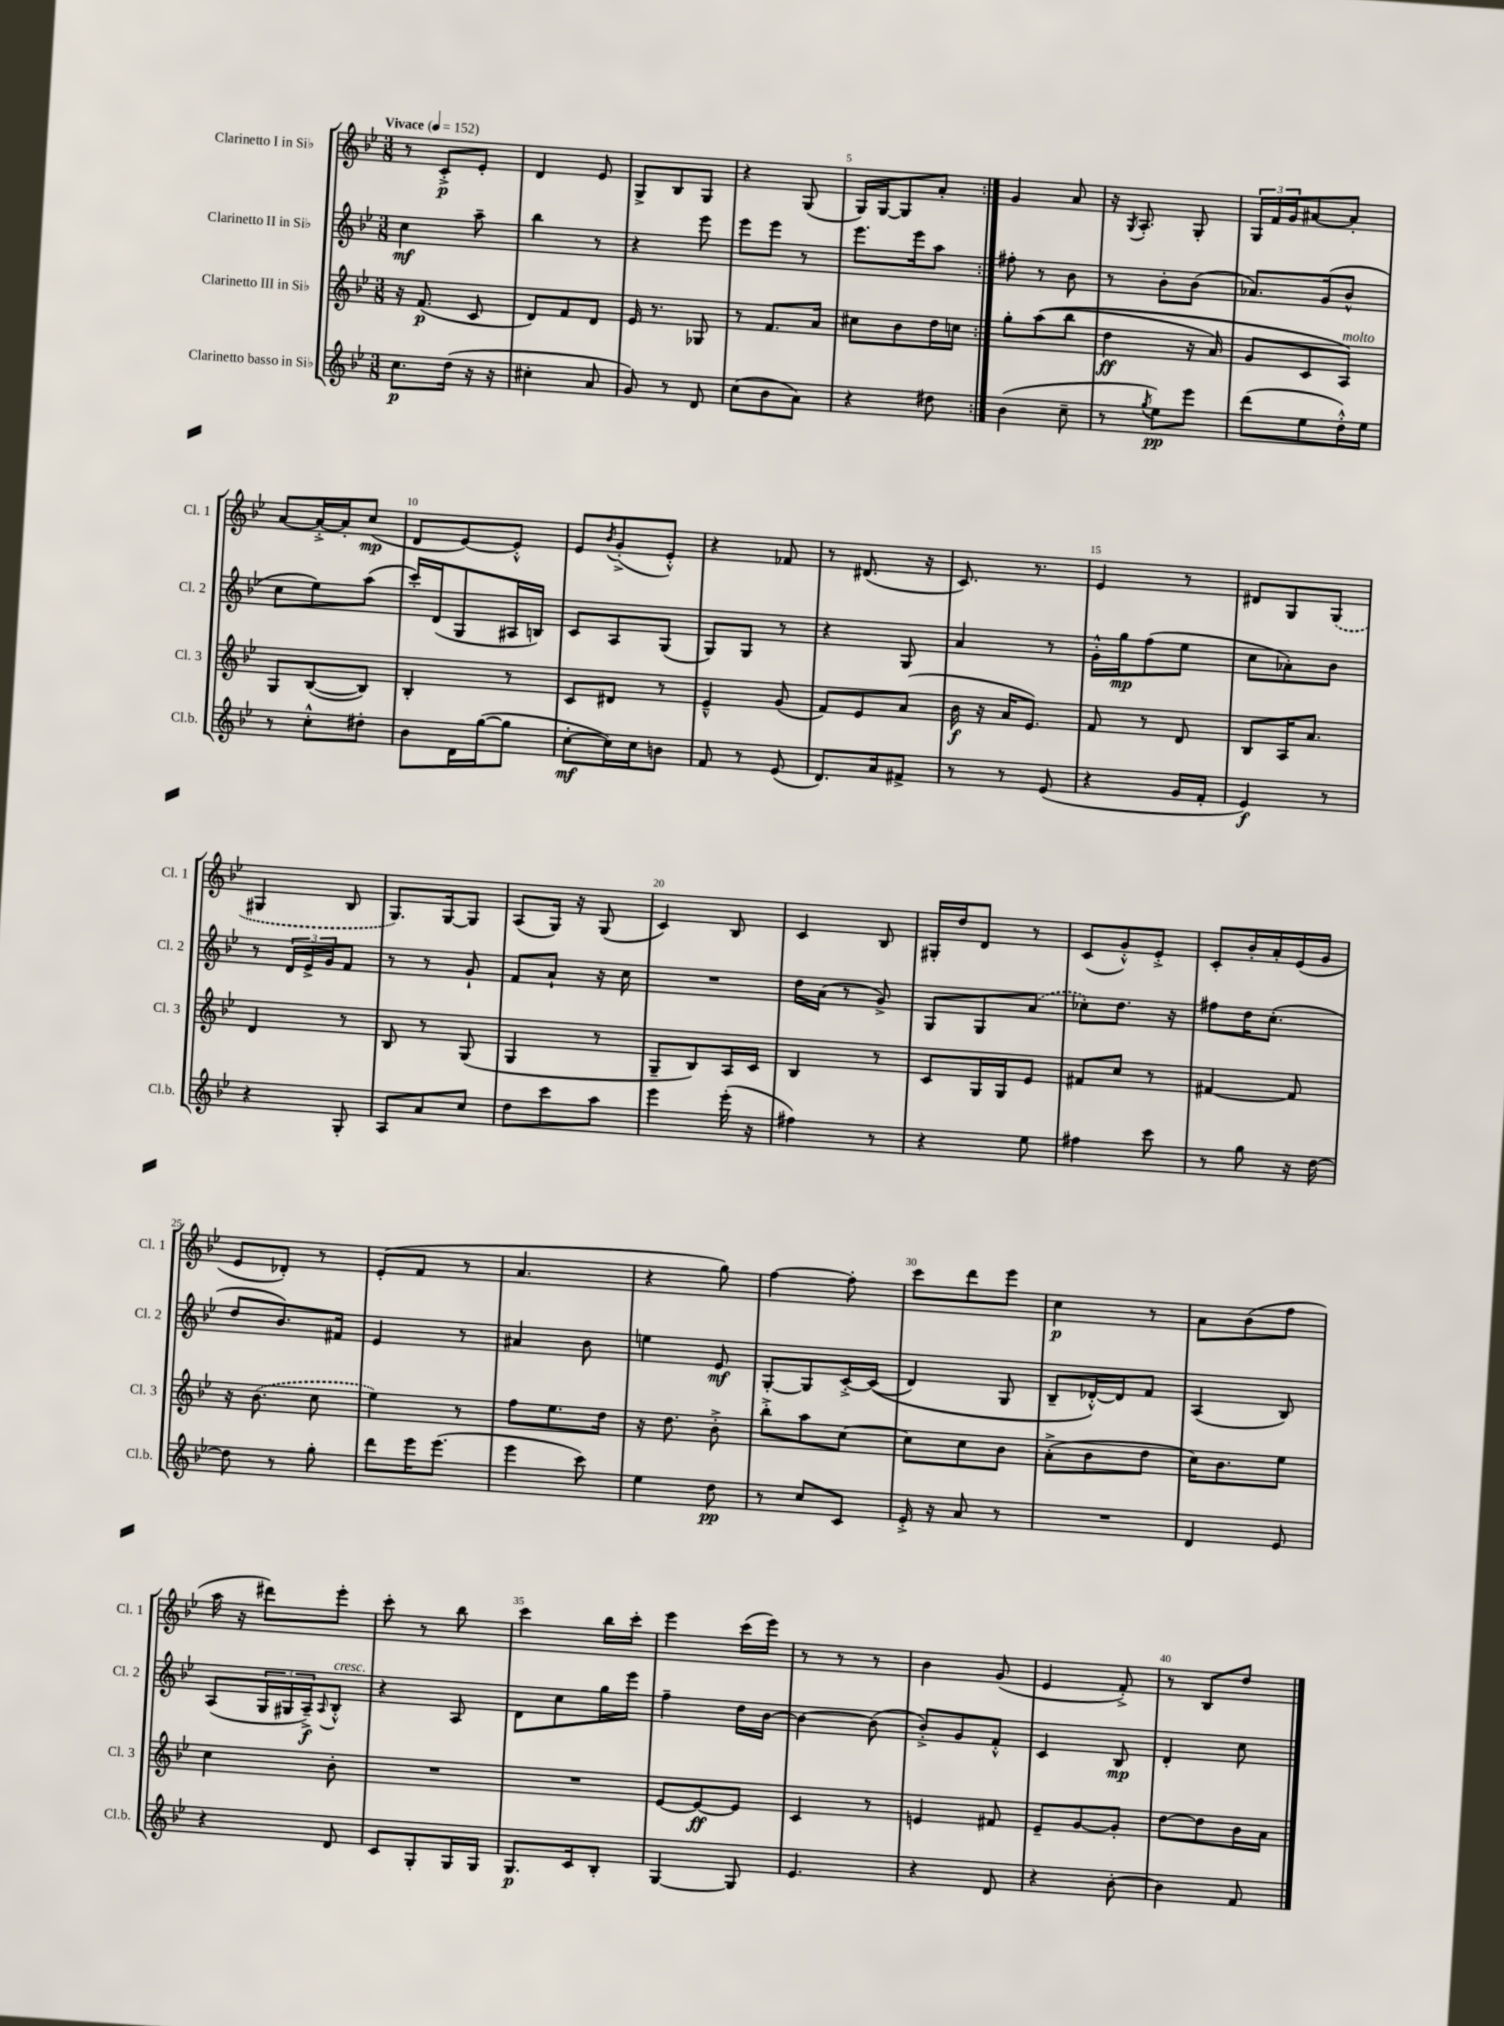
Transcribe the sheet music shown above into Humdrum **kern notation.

**kern	**kern	**kern	**kern
*staff4	*staff3	*staff2	*staff1
*clefG2	*clefG2	*clefG2	*clefG2
*k[b-e-]	*k[b-e-]	*k[b-e-]	*k[b-e-]
*M3/8	*M3/8	*M3/8	*M3/8
*MM152	*MM152	*MM152	*MM152
8.cc	16r	4cc	8r
.	(8.f	.	.
.	.	.	8c'^
(16dd	.	.	.
16r	8c	8aa~	8e-'
16r	.	.	.
=	=	=	=
4cc#'	8d)	4bb-	4d
.	8f	.	.
8a	8d	8r	8e-
=	=	=	=
8g)	16e-	4r	8G^
.	8.r	.	.
8r	.	.	8B-
8d	8G-	8eee-	8G
=	=	=	=
(8cc	8r	8eee-	4r
8b-	8.f	8eee-	.
8a)	.	8r	(8G
.	16a	.	.
=	=	=	=
4r	8cc#	8.eee-	16G)
.	.	.	[16G
.	8b-	.	8G]
.	.	16eee-	.
8dd#	16dd	8aa	8a'
.	16cc	.	.
=:|!	=:|!	=:|!	=:|!
(4b-	8gg'	8ff#'	4g
.	&((8aa	8r	.
8cc~	8bb-	8b-	8a
=	=	=	=
8r	4dd	8r	16r
.	.	.	8qG
.	.	.	8.A'
8qgg	.	.	.
8ee-)	.	8b-'	.
8eee-	16r	(8b-	8G'
.	16a)	.	.
=	=	=	=
(8ddd	8g	8.a-)	24G
.	.	.	24f
.	.	.	24g
8ee-	8c	.	[8a#
.	.	(16g	.
16dd'^^)	8A&)	8b-^^	8a#']
16ee-	.	.	.
=	=	=	=
8r	8G	8cc	[8a
8cc'^^	([8B-	8ee-)	16a'^_
.	.	.	16a']
8dd#'	8B-])	(8aa	(8cc
=	=	=	=
8b-	4B-'	16ccc')	8d
.	.	(16d	.
16d	.	8G	[8e-)
([16gg	.	.	.
8gg]	8r	16A#	8e-'^^]
.	.	16B)	.
=	=	=	=
[8cc'	8c	8c	8e-
.	.	.	8qb-
16cc])	8d#	8A	(8g'^
16cc	.	.	.
8b	8r	(8G	8e-'^^)
=	=	=	=
8f	4e-~^^	8G)	4r
8r	.	8G	.
(8e-	(8g	8r	8f-
=	=	=	=
8.d)	8f)	4r	8r
.	8e-	.	(8.d#
16a	.	.	.
8f#^	(8a	8G	.
.	.	.	16r
=	=	=	=
8r	16b-	4a	8.c)
.	16r	.	.
8r	16a	.	.
.	8.e-)	.	8.r
(8e-	.	8r	.
=	=	=	=
4r	8f	16g'^^	4e-
.	.	16gg	.
.	8r	(8ff	.
16g	8d	8ee-	8r
16f'	.	.	.
=	=	=	=
4e-)	8B-	8cc	8d#
.	16A	8a-')	8G
.	8.a	.	.
8r	.	8b-	(8G
=	=	=	=
4r	4d	8r	4G#
.	.	24d	.
.	.	24e-^	.
.	.	24g	.
8G'	8r	8f	8B-
=	=	=	=
8A	8B-	8r	8.G)
8a	8r	8r	.
.	.	.	[16G
8cc	(8G	8g`	8G]
=	=	=	=
8dd	4G	8f	(8A
8ccc	.	8a`	16G)
.	.	.	16r
8aa	8r	16r	(8G
.	.	16cc	.
=	=	=	=
4eee-	8G~	4.r	4c)
.	8B-)	.	.
(16eee-'	16A	.	8B-
16r	16c	.	.
=	=	=	=
4ff#)	4B-	16dd	4c
.	.	(16a	.
.	.	8r	.
8r	8r	8g^)	8B-
=	=	=	=
4r	8c	8G	16G#'
.	.	.	16dd
.	16G	8G	8d
.	16G	.	.
8ee-	8e-	(8a	8r
=	=	=	=
4ff#	8f#	8cc-')	(8c
.	8cc	8.dd	8g'^^)
8ccc	8r	.	8e-'^
.	.	16r	.
=	=	=	=
8r	[4f#	8ff#	8c'
8gg	.	16dd	16b-'
.	.	(8.cc'	16a'
16r	8f#]	.	(16e-
[16dd	.	.	16g
=	=	=	=
8dd]	16r	8dd	8e-
.	(8.b-	.	.
8r	.	8.b-)	8d-')
8gg'	8cc	.	8r
.	.	16f#	.
=	=	=	=
8ddd	4ee-)	4e-	(8e-'
16eee-	.	.	8f
(8.eee-	.	.	.
.	8r	8r	8r
=	=	=	=
4eee-	8ff	4a#	4.a
.	8.ee-	.	.
8ccc)	.	8b-	.
.	16dd	.	.
=	=	=	=
4ee-	16r	4ee	4r
.	8.dd	.	.
8dd	8b-'^	8e-	8gg)
=	=	=	=
8r	8bb-'^	[8G'	[4ff
8cc	8aa	8G]	.
8c	[8cc	[16c'^	8ff']
.	.	&((16c]	.
=	=	=	=
16e-'^	8cc]	4d)	8ccc
16r	.	.	.
8a	8cc	.	8ddd
8r	8b-	8G	8eee-
=	=	=	=
4.r	(8a'^	8B-~	4cc
.	8b-	[16d-'^^&)	.
.	.	16d-]	.
.	8dd	8f	8r
=	=	=	=
4d	16cc)	(4A	8a
.	8.b-	.	.
.	.	.	(8b-
8e-	8ee-	8B-)	8ff
=	=	=	=
4r	4cc	(8A	16aa
.	.	.	16r
.	.	24G	8ddd#)
.	.	24G#	.
.	.	24A~^)	.
.	.	8qqA	.
8d	8b-'	8B-'^^	8eee-'
=	=	=	=
8c	4.r	4r	8ccc'
8G'	.	.	8r
16G	.	8A	8bb-
16G	.	.	.
=	=	=	=
8.G	4.r	8d	4ccc
.	.	8cc	.
16c	.	.	.
8B-'	.	16gg	16bb-
.	.	16eee-	16ccc'
=	=	=	=
[4G	[8e-	4ff~	4eee-
.	8e-_	.	.
8G]	8e-]	16dd	(16ccc
.	.	[16b-	16eee-)
=	=	=	=
4.e-	4c	4b-_	8r
.	.	.	8r
.	8r	(8b-]	8r
=	=	=	=
4r	4e	8b-'^)	4b-
.	.	8g	.
8d	8f#	8f'^^	(8g
=	=	=	=
4r	8e-~	4c	4e-
.	[8g	.	.
[8b-'	8g']	8B-	8f'^)
=	=	=	=
4b-]	[8dd	4d'	8r
.	8dd]	.	8B-
8f	16b-	8cc	8dd
.	16a	.	.
==	==	==	==
*-	*-	*-	*-
